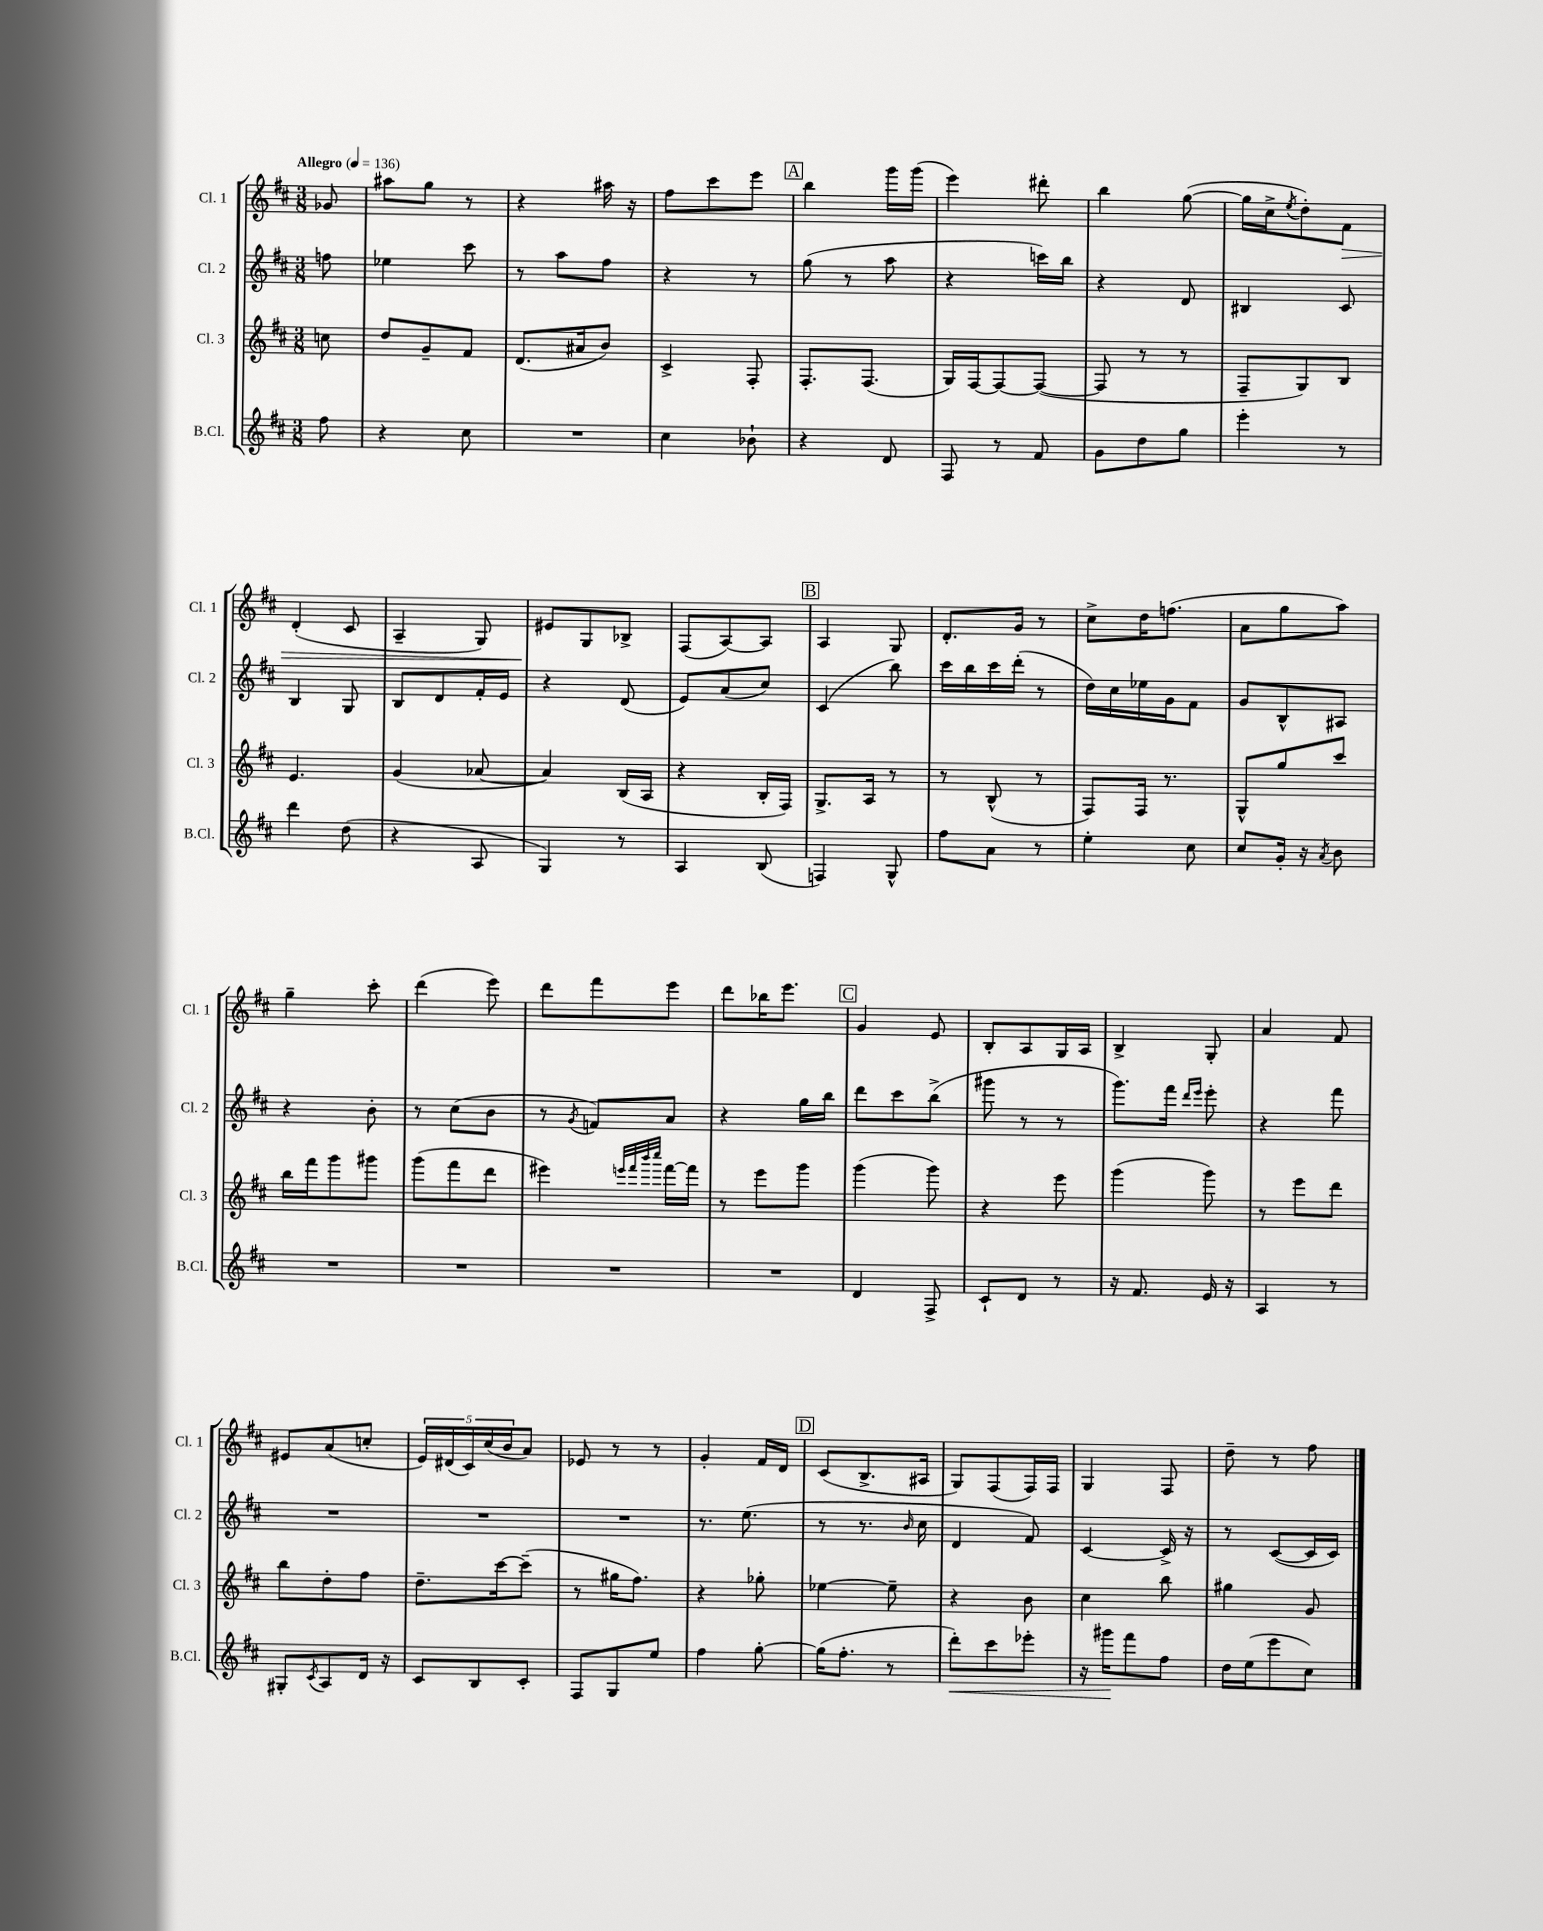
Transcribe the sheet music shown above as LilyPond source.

<<
\new StaffGroup <<
\new Staff = "s0" \with { instrumentName = "Cl. 1" shortInstrumentName = "Cl. 1" } {
    \clef treble \key d \major \numericTimeSignature \time 3/8 \partial 8 \tempo "Allegro" 4 = 136
    ges'8 |
    ais''8 g''8 r8 |
    r4 ais''16 r16 |
    fis''8 cis'''8 e'''8 |
    \mark \markup { \box "A" } b''4 g'''16 g'''16( |
    e'''4) dis'''8-. |
    b''4 g''8~( |
    g''16 cis''16-> \acciaccatura { e''8 } d''8-.) fis'8\> |
    d'4-.( cis'8 |
    a4-- g8) |
    eis'8\! g8 bes8-> |
    fis8( a8~) a8 |
    \mark \markup { \box "B" } a4 g8 |
    d'8.-. g'16 r8 |
    cis''8-> d''16 f''8.( |
    a'8 g''8 a''8) |
    g''4-- cis'''8-. |
    d'''4( e'''8) |
    d'''8 fis'''8 e'''8 |
    d'''8 bes''16 e'''8. |
    \mark \markup { \box "C" } g'4 e'8 |
    b8-. a8 g16 a16 |
    b4-> g8-. |
    a'4 fis'8 |
    eis'8 a'8( c''8-. |
    \tuplet 5/4 { e'16) dis'16( cis'16) cis''16( b'16 } a'8) |
    ees'8 r8 r8 |
    g'4-. fis'16 d'16 |
    \mark \markup { \box "D" } cis'8( b8.-> ais16 |
    g8) fis8( fis16) fis16 |
    g4 fis8 |
    d''8-- r8 fis''8 \bar "|." |
}
\new Staff = "s1" \with { instrumentName = "Cl. 2" shortInstrumentName = "Cl. 2" } {
    \clef treble \key d \major \numericTimeSignature \time 3/8 \partial 8
    f''8 |
    ees''4 cis'''8 |
    r8 a''8 fis''8 |
    r4 r8 |
    \mark \markup { \box "A" } g''8( r8 a''8 |
    r4 c'''16) b''16 |
    r4 d'8 |
    bis4 cis'8 |
    b4 g8 |
    b8 d'8 fis'16-. e'16 |
    r4 d'8( |
    e'8) a'8( cis''8) |
    \mark \markup { \box "B" } cis'4( b''8) |
    cis'''16 b''16 cis'''16 d'''16-.( r8 |
    d''16) cis''16 ees''16 g'16 fis'8 |
    g'8 b8-^ ais8 |
    r4 b'8-. |
    r8 cis''8( b'8 |
    r8 \acciaccatura { g'8 } f'8) a'8 |
    r4 g''16 b''16 |
    \mark \markup { \box "C" } d'''8 cis'''8 b''8->( |
    gis'''8 r8 r8 |
    g'''8.) fis'''16 \grace { d'''16 e'''16 } e'''8-. |
    r4 fis'''8 |
    R4. |
    R4. |
    R4. |
    r8. e''8.( |
    \mark \markup { \box "D" } r8 r8. \grace { b'16 } cis''16 |
    d'4 fis'8) |
    cis'4~ cis'16-> r16 |
    r8 cis'8~( cis'16 cis'16) \bar "|." |
}
\new Staff = "s2" \with { instrumentName = "Cl. 3" shortInstrumentName = "Cl. 3" } {
    \clef treble \key d \major \numericTimeSignature \time 3/8 \partial 8
    c''8 |
    d''8 g'8-- fis'8 |
    d'8.( ais'16 b'8) |
    cis'4-> fis8-. |
    \mark \markup { \box "A" } fis8.-. fis8.( |
    g16) fis16~ fis8~ fis8~( |
    fis8 r8 r8 |
    fis8-- g8) b8 |
    e'4. |
    g'4( aes'8~ |
    aes'4) b16( a16 |
    r4 b16-. fis16) |
    \mark \markup { \box "B" } g8.-> a16 r8 |
    r8 b8-^( r8 |
    fis8) fis16 r8. |
    g8-^ g''8 cis'''8 |
    b''16 fis'''16 g'''8 gis'''8 |
    g'''8( fis'''8 d'''8 |
    eis'''4) \grace { e'''32 fis'''32 b'''32 cis''''32 } fis'''16~ fis'''16 |
    r8 e'''8 g'''8 |
    \mark \markup { \box "C" } g'''4( g'''8) |
    r4 e'''8 |
    g'''4( g'''8) |
    r8 e'''8 d'''8 |
    b''8 d''8-. fis''8 |
    d''8.-- cis'''16~ cis'''8--( |
    r8 gis''16 fis''8.) |
    r4 ges''8-. |
    \mark \markup { \box "D" } ees''4~ ees''8-- |
    r4 b'8 |
    cis''4 b''8 |
    gis''4 g'8 \bar "|." |
}
\new Staff = "s3" \with { instrumentName = "B.Cl." shortInstrumentName = "B.Cl." } {
    \clef treble \key d \major \numericTimeSignature \time 3/8 \partial 8
    fis''8 |
    r4 cis''8 |
    R4. |
    cis''4 bes'8-! |
    \mark \markup { \box "A" } r4 d'8 |
    fis8 r8 fis'8 |
    g'8 d''8 g''8 |
    e'''4-. r8 |
    d'''4 d''8( |
    r4 a8 |
    g4) r8 |
    a4 b8( |
    \mark \markup { \box "B" } f4) g8-^ |
    fis''8 a'8 r8 |
    e''4-. cis''8 |
    cis''8 g'16-. r16 \acciaccatura { a'8 } b'8 |
    R4. |
    R4. |
    R4. |
    R4. |
    \mark \markup { \box "C" } d'4 fis8-> |
    cis'8-! d'8 r8 |
    r16 fis'8. e'16 r16 |
    a4 r8 |
    gis8-. \acciaccatura { cis'8 } a8 d'16 r16 |
    cis'8 b8 cis'8-. |
    fis8 g8 e''8 |
    fis''4 g''8~-. |
    \mark \markup { \box "D" } g''16( fis''8.-. r8 |
    d'''8-.\<) cis'''8 ees'''8-. |
    r16 gis'''16\! fis'''8 fis''8 |
    d''16 e''16( e'''8 cis''8) \bar "|." |
}
>>
>>
\layout { \context { \Score \remove "Bar_number_engraver" } }
